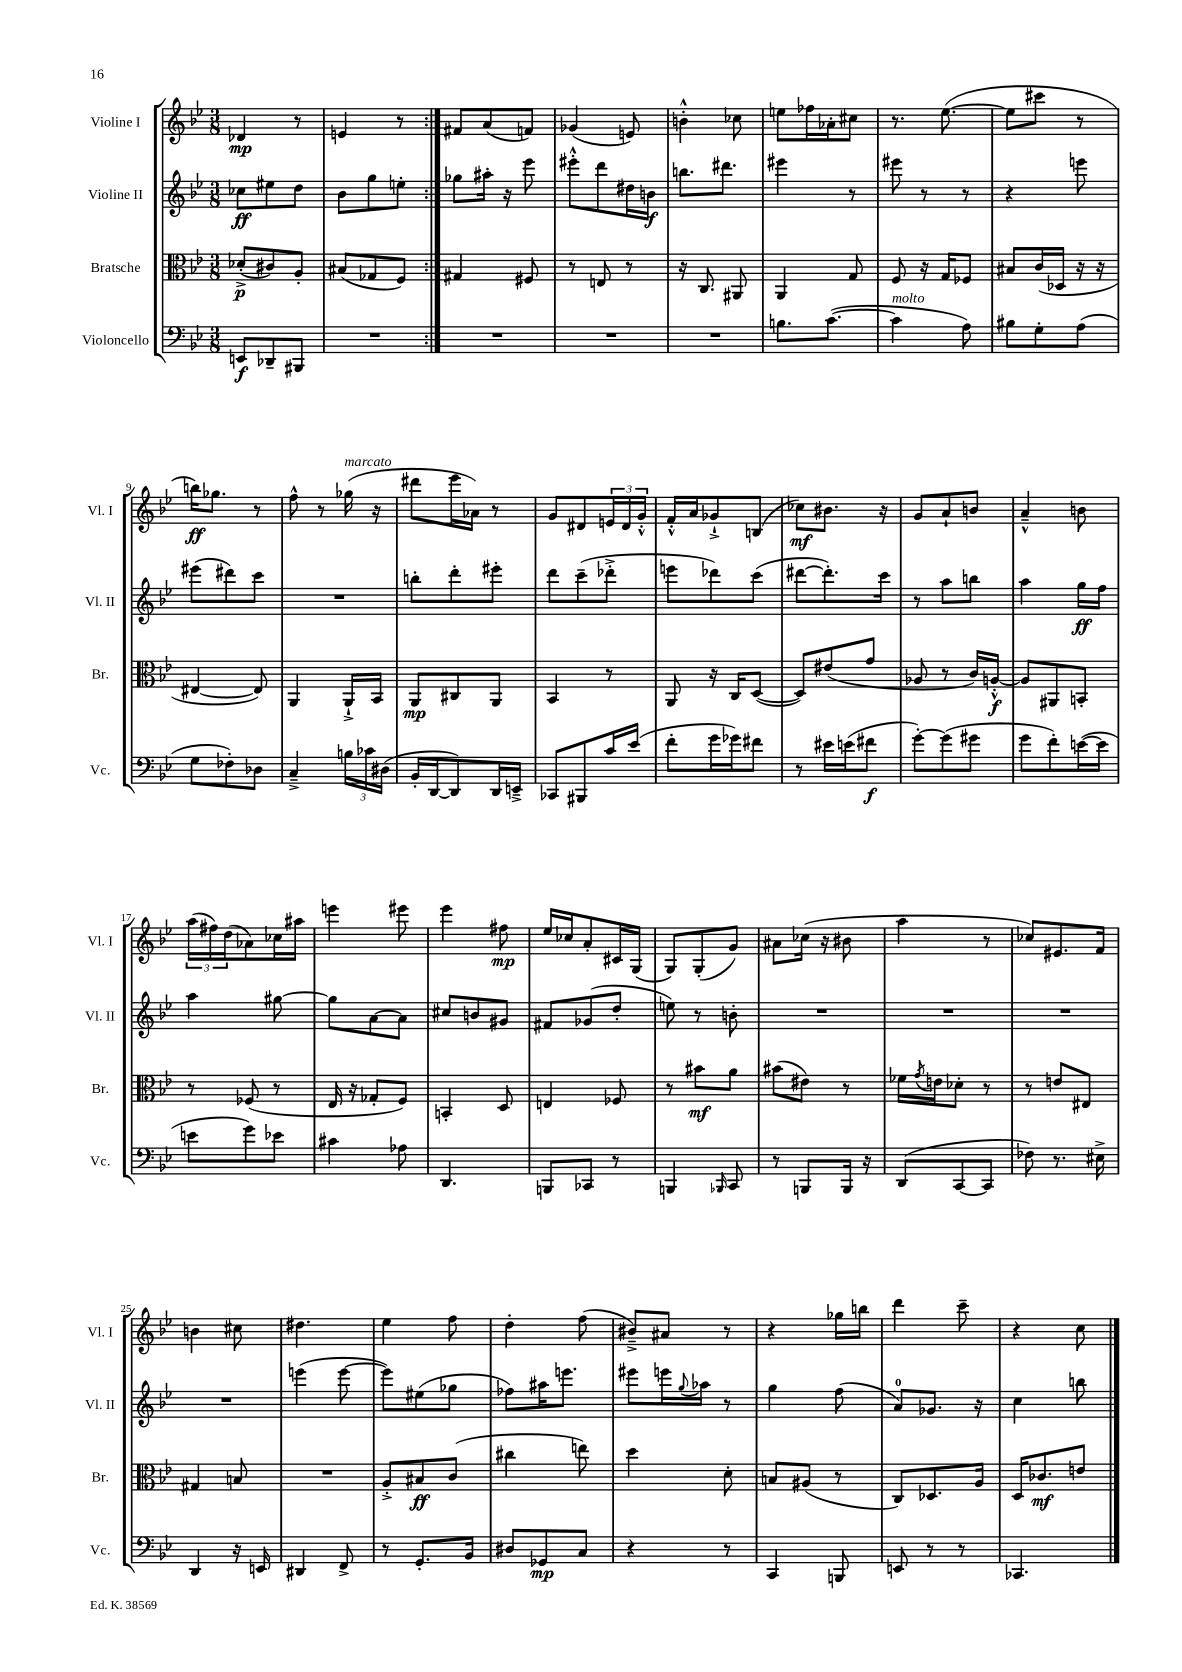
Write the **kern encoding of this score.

**kern	**kern	**kern	**kern
*staff4	*staff3	*staff2	*staff1
*clefF4	*clefC3	*clefG2	*clefG2
*k[b-e-]	*k[b-e-]	*k[b-e-]	*k[b-e-]
*M3/8	*M3/8	*M3/8	*M3/8
8EE	(8d-'^	8cc-	4d-
8DD-~	8c#)	8ee#	.
8BBB#	8A'	8dd	8r
=	=	=	=
4.r	(8B#	8b-	4e
.	8G-	8gg	.
.	8F)	8ee'	8r
=:|!	=:|!	=:|!	=:|!
4.r	4G#	8gg-	8f#
.	.	16aa#'	(8a
.	.	16r	.
.	8F#	8eee-	8f)
=	=	=	=
4.r	8r	8eee#'^^	(4g-
.	8E	8ddd	.
.	8r	16dd#	8e)
.	.	16b	.
=	=	=	=
4.r	16r	8.bb	4b'^^
.	8.C	.	.
.	.	8.ddd#	.
.	8AA#	.	8cc-
=	=	=	=
8.B	4AA	4eee#	8ee
.	.	.	16ff-
([8.c	.	.	16a-'
.	8G	8r	8cc#
=	=	=	=
4c]	8F	8eee#	8.r
.	16r	8r	.
.	16G	.	([8.ee-
8A)	8F-	8r	.
=	=	=	=
8B#	8B#	4r	8ee-]
8G'	(16c	.	8ccc#
.	16D-	.	.
(8A	16r	8eee	8r
.	16r	.	.
=	=	=	=
8G	[4E#	(8eee#	16bb)
.	.	.	8.gg-
8F-')	.	8ddd#)	.
8D-	8E#])	8ccc	8r
=	=	=	=
4C~^	4AA	4.r	8ff^^
.	.	.	8r
24B	16AA`^	.	(16gg-
24c-	.	.	.
.	16BB-	.	16r
(24D#	.	.	.
=	=	=	=
16BB-'	8AA	8bb'	8ddd#
[16DD	.	.	.
8DD])	8C#	8ddd'	16eee-
.	.	.	16a-)
16DD	8AA	8eee#'	8r
16EE~^	.	.	.
=	=	=	=
8CC-	4BB-	8ddd	8g
8BBB#	.	(8ccc~	8d#
16c	8r	8ddd-'^	24e
.	.	.	24d#
(16e-	.	.	.
.	.	.	24g'^^
=	=	=	=
8f'	8AA	8eee	16f'^^
.	.	.	16a
16g	16r	8ddd-)	8g-`^
16g-)	16C	.	.
8f#	([8D	(8ccc	(8B
=	=	=	=
8r	8D])	[8ddd#	8cc-)
16e#	(8e#	8.ddd#'])	8.b#
(16e	.	.	.
8f#	8g	.	.
.	.	16ccc	16r
=	=	=	=
[8g')	8A-	8r	8g
(8g]	8r	8aa	8a`
8g#	16c)	8bb	8b
.	[16A'^^	.	.
=	=	=	=
8g	8A]	4aa	4a~^^
8f')	8AA#	.	.
([16e	8BB'	16gg	8b
16e]	.	16ff	.
=	=	=	=
8e	8r	4aa	(24aa
.	.	.	24ff#)
.	.	.	(24dd
8g)	(8F-	.	8a-)
8e-	8r	[8gg#	16cc-
.	.	.	16aa#
=	=	=	=
4c#	16E-	8gg#]	4eee
.	16r	.	.
.	8G-'	[8a	.
8A-	8F)	8a]	8eee#
=	=	=	=
4.DD	4BB'	8cc#	4eee-
.	.	8b	.
.	8D	8g#	8ff#
=	=	=	=
8BBB	4E	8f#	16ee-
.	.	.	16cc-
8CC-	.	(8g-	8a'
8r	8F-	8dd'	16c#
.	.	.	(16G
=	=	=	=
4BBB	8r	8ee)	8G)
.	8b#	8r	(8G'
16qqBBB-	.	.	.
8CC	8a	8b'	8g)
=	=	=	=
8r	(8b#	4.r	8a#
8BBB	8e#)	.	(16cc-
.	.	.	16r
16BBB	8r	.	8b#
16r	.	.	.
=	=	=	=
(8DD	16f-	4.r	4aa
.	8qg	.	.
.	16e	.	.
[8CC	8d-'	.	.
8CC]	8r	.	8r
=	=	=	=
8F-)	8r	4.r	8cc-)
8.r	8e	.	8.e#
.	8E#	.	.
16E#^	.	.	16f
=	=	=	=
4DD	4G#	4.r	4b
16r	8B	.	8cc#
16EE	.	.	.
=	=	=	=
4DD#	4.r	(4eee	4.dd#
8FF^	.	[8eee	.
=	=	=	=
8r	8A'^	8eee])	4ee-
8.GG'	8B#	(8ee#	.
.	(8c	8gg-	8ff
16BB-	.	.	.
=	=	=	=
8D#	4cc#	8ff-)	4dd'
8GG-	.	16aa#	.
.	.	8.eee	.
8C	8ee)	.	(8ff
=	=	=	=
4r	4dd	8eee#	8b#~^)
.	.	16eee	8a#
.	.	8qqgg	.
.	.	16aa-	.
8r	8d'	8r	8r
=	=	=	=
4CC	8B	4gg	4r
.	(8A#	.	.
8BBB	8r	(8ff	16gg-
.	.	.	16bb
=	=	=	=
8EE	8C)	8a)	4ddd
8r	8.D-	8.g-	.
8r	.	.	8ccc~
.	16A	16r	.
=	=	=	=
4.CC-	16D	4cc	4r
.	8.c-	.	.
.	8e	8bb	8cc
==	==	==	==
*-	*-	*-	*-
